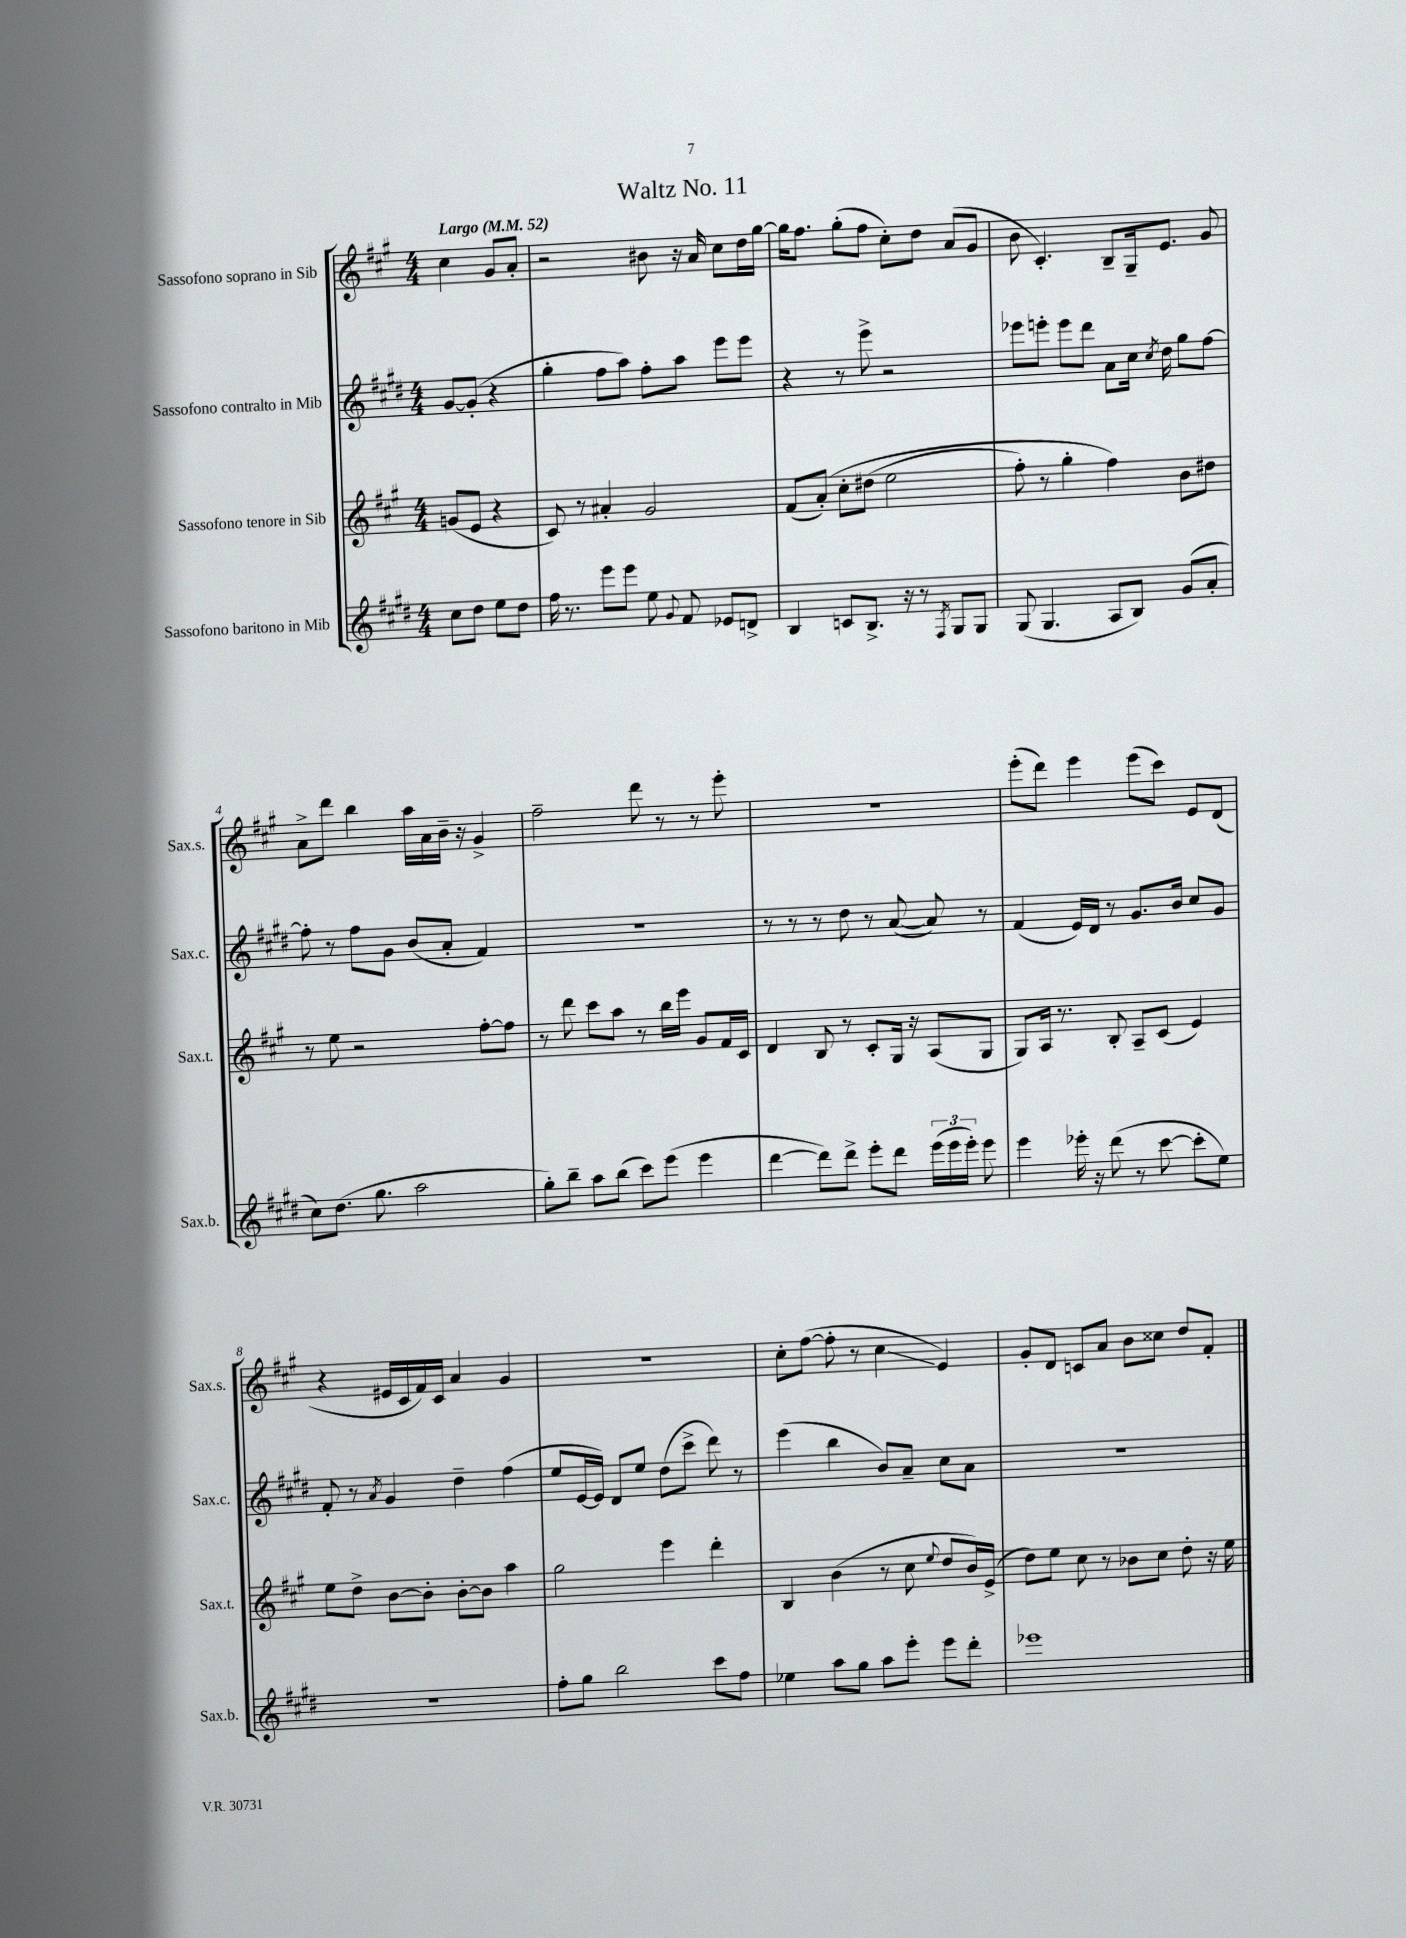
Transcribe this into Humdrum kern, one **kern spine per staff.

**kern	**kern	**kern	**kern
*staff4	*staff3	*staff2	*staff1
*clefG2	*clefG2	*clefG2	*clefG2
*k[f#c#g#d#]	*k[f#c#g#]	*k[f#c#g#d#]	*k[f#c#g#]
*M4/4	*M4/4	*M4/4	*M4/4
*MM52	*MM52	*MM52	*MM52
8cc#	(8g	[8g#	4cc#
8dd#	8e	(8g#']	.
8ee	4r	4r	8g#
8dd#	.	.	8a'
=	=	=	=
16ff#	8c#)	4gg#'	2r
8.r	.	.	.
.	8r	.	.
8eee	4a#'	8ff#	.
8eee	.	8aa)	.
8ee	2g#	8ff#'	8b#
8qqg#	.	.	.
8f#	.	8aa	16r
.	.	.	16a
8e-	.	8eee	8cc#
8d^	.	8eee	16dd
.	.	.	[16gg#
=	=	=	=
4B	(8f#	4r	16gg#]
.	.	.	8.ff#
.	&(8a')	.	.
8c	8cc#'	8r	(8gg#'
8.B^	(8dd#	8eee^	8ff#
.	2ee	2r	8cc#')
16r	.	.	.
8r	.	.	8dd
8qF#	.	.	.
8G#	.	.	(8a
8G#	.	.	8g#
=	=	=	=
(8G#	8ff#')	8eee-	8b
4.G#	8r	8eee'	4.c#')
.	4gg#'	8eee	.
.	.	8ddd#	.
8A	4ff#&)	8a	8B~
8B)	.	16cc#	16G#~
.	.	8qcc#	.
.	.	16dd#	8.e
(8g#	8b	8gg#	.
8a'	8dd#	[8ff#	8g#
=	=	=	=
8cc#)	8r	8ff#']	8a^
(8.dd#	8ee	8r	8ddd
.	2r	8ff#	4bb
8.gg#	.	.	.
.	.	8g#	.
2aa	.	(8b	16aa
.	.	.	16a
.	.	8a'	16b~
.	.	.	16r
.	[8ff#'	4f#)	4g#^
.	8ff#]	.	.
=	=	=	=
8gg#')	8r	1r	2ff#~
8bb~	8ddd	.	.
8aa	8ccc#	.	.
(8bb	8aa	.	.
8ccc#)	8r	.	8ddd
(8eee	16bb	.	8r
.	16eee	.	.
4eee	8g#	.	8r
.	16f#	.	8eee'
.	16c#	.	.
=	=	=	=
[4ddd#	4d	8r	1r
.	.	8r	.
8ddd#])	8B	8r	.
8ddd#^	8r	8dd#	.
8eee'	8c#'	8r	.
8ddd#	16G#	([8a	.
.	16r	.	.
(24eee	(8A	8a])	.
24eee	.	.	.
24eee')	.	.	.
8eee	8G#	8r	.
=	=	=	=
4eee	8G#)	(4f#	(8eee'
.	16A	.	8ddd)
.	8.r	.	.
16eee-'	.	16e)	4eee
16r	.	16d#	.
(8ddd#	8B'	8r	.
8r	8A~	8.g#	(8eee
[8ccc#	(8c#	.	8ccc#)
.	.	16b	.
8ccc#']	4e)	8cc#	8e
8ee)	.	8g#	(8d
=	=	=	=
1r	8ee	8f#'	4r
.	8dd^	8r	.
.	.	8qa	.
.	[8b	4g#	16e#
.	.	.	16c#
.	8b']	.	16f#)
.	.	.	16c#
.	[8b'	4dd#~	4a
.	8b]	.	.
.	4aa	(4ff#	4g#
=	=	=	=
8ff#'	2gg#	8ee	1r
8gg#	.	[16e	.
.	.	16e])	.
2bb	.	8d#	.
.	.	8ee	.
.	4eee	(8dd#	.
.	.	8ccc#^	.
8ccc#	4ddd'	8ddd#)	.
8ff#	.	8r	.
=	=	=	=
4ee-	4B	(4eee	8cc#'
.	.	.	([8ff#
8aa	(4b	4bb	8ff#']
8gg#	.	.	8r
8aa	8r	8b)	4cc#
8eee'	8cc#	8a~	.
.	8qqee	.	.
8eee	8dd	8cc#	4e)
8ddd#'	16b)	8a	.
.	(16e^	.	.
=	=	=	=
1eee-	8dd)	1r	8g#'
.	8ee	.	8d
.	8cc#	.	8c
.	8r	.	8a
.	8b-	.	8b
.	8cc#	.	8cc##
.	8dd'	.	8dd
.	16r	.	8f#'
.	16ee	.	.
==	==	==	==
*-	*-	*-	*-
